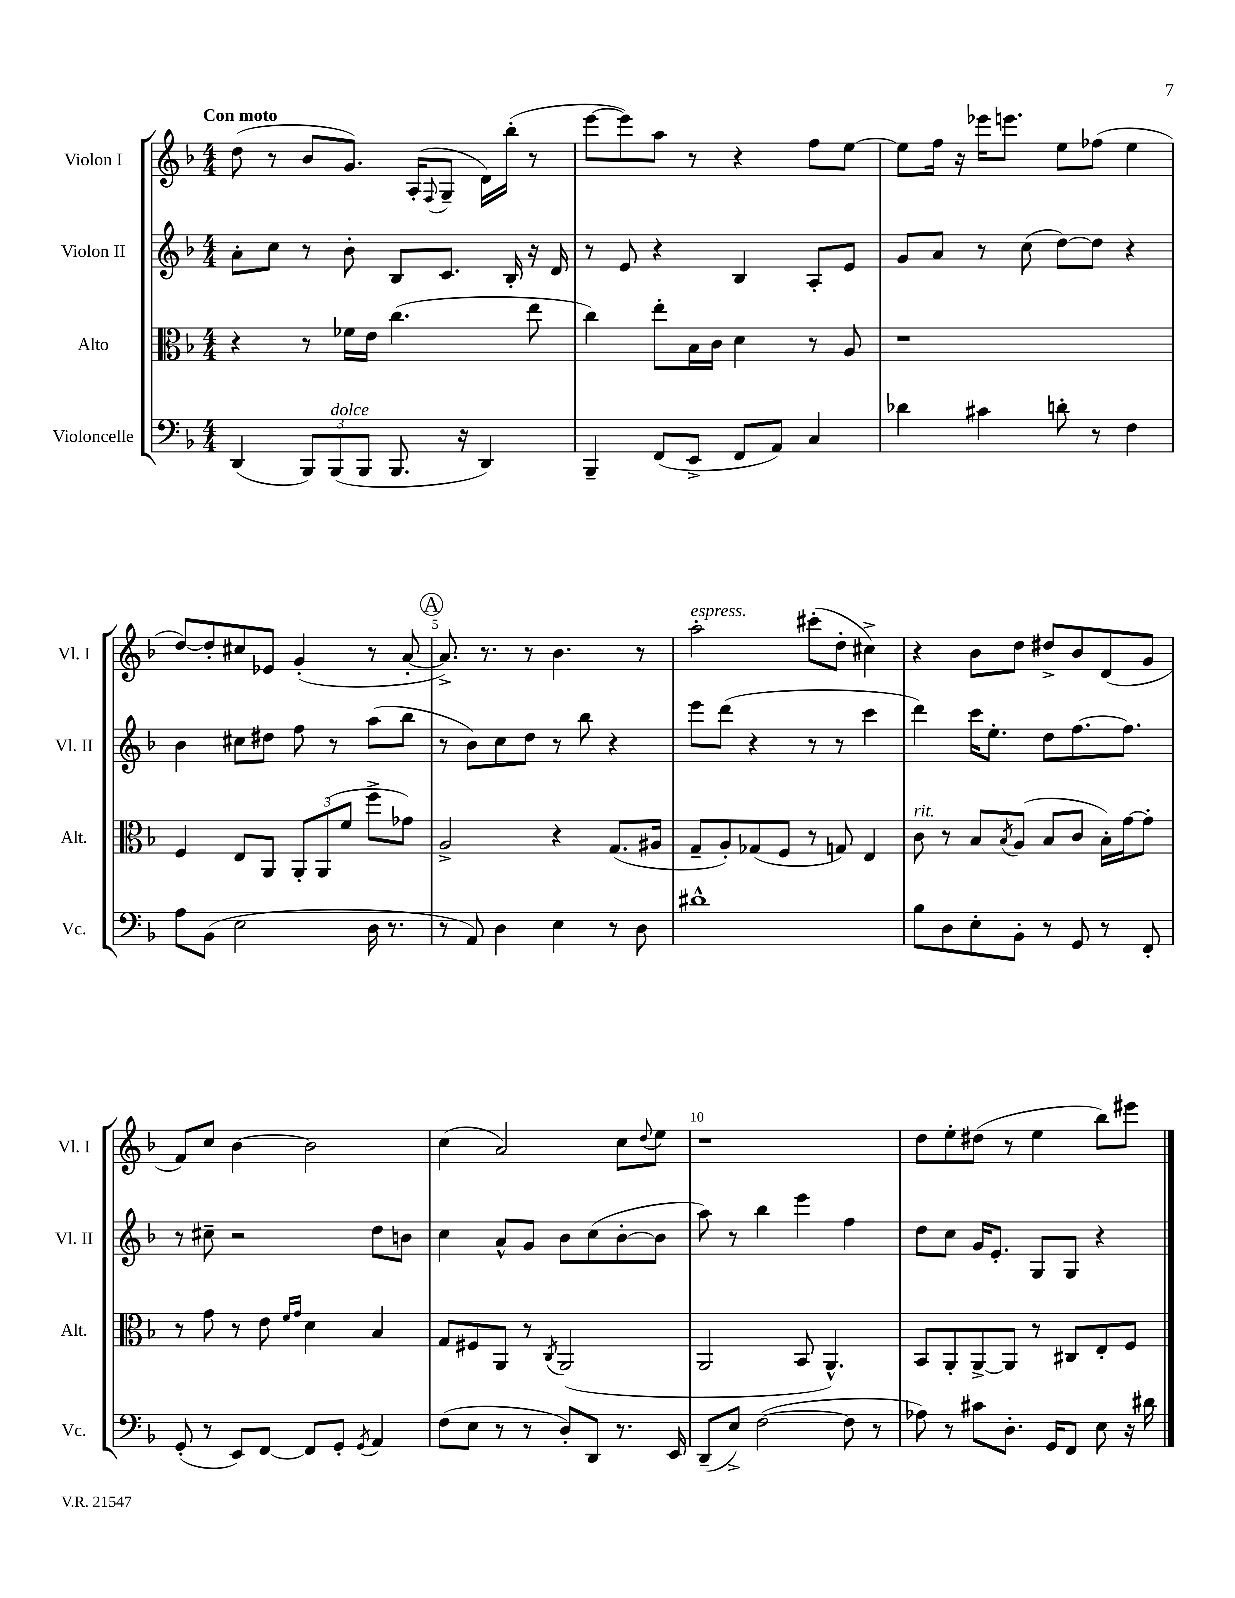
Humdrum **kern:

**kern	**kern	**kern	**kern
*staff4	*staff3	*staff2	*staff1
*clefF4	*clefC3	*clefG2	*clefG2
*k[b-]	*k[b-]	*k[b-]	*k[b-]
*M4/4	*M4/4	*M4/4	*M4/4
(4DD/	4r	8a'\L	(8dd\
.	.	8cc\J	8r
12BBB-/L)	8r	8r	8b-/L
(12BBB-/	.	.	.
.	16f-\LL	8b-'\	8.g/J)
12BBB-/J	.	.	.
.	16e\JJ	.	.
8.BBB-/	(4.cc\	8B-/L	.
.	.	.	(16A'/LK
.	.	.	8qqF/
.	.	8.c/J	8G~/J
16r	.	.	.
4DD/)	.	.	16d\LL)
.	.	16B-'/	(16bb-'\JJ
.	8ee\	16r	8r
.	.	16d/	.
=	=	=	=
4BBB-~/	4cc\)	8r	[8eee\L
.	.	8e/	8eee\])
(8FF/L	8ee'\L	4r	8aa\J
8EE^/J	16B-\L	.	8r
.	16c\JJ	.	.
8FF/L	4d\	4B-/	4r
8AA/J)	.	.	.
4C/	8r	8A'/L	8ff\L
.	8A/	8e/J	[8ee\J
=	=	=	=
4d-\	1r	8g/L	8ee\]L
.	.	8a/J	16ff\Jk
.	.	.	16r
4c#\	.	8r	16eee-\LK
.	.	.	8.eee\J
.	.	(8cc\	.
8d'\	.	[8dd\L)	8ee\L
8r	.	8dd\]J	(8ff-\J
4F\	.	4r	4ee\
=	=	=	=
8A\L	4F/	4b-\	[8dd/L)
(8BB-\J	.	.	8dd'/]
2E\	8E/L	8cc#\L	8cc#/
.	8AA/J	8dd#\J	8e-/J
.	12AA'/L	8ff\	(4g'/
.	(12AA/	.	.
.	.	8r	.
.	12f/J	.	.
16D\	8ff^\L	(8aa\L	8r
8.r	.	.	.
.	8g-\J)	8bb-\J	[8a'/
=	=	=	=
8r	2A^/	8r	8.a^/])
8AA/)	.	8b-\L)	.
.	.	.	8.r
4D\	.	8cc\	.
.	.	8dd\J	8r
4E\	4r	8r	4.b-\
.	.	8bb-\	.
8r	(8.G/L	4r	.
8D\	.	.	8r
.	16A#/Jk	.	.
=	=	=	=
1d#^^	8G~/L	8eee\L	2aa'\
.	8A'/)	(8ddd\J	.
.	(8G-/	4r	.
.	8F/J	.	.
.	8r	8r	(8ccc#'\L
.	8G/)	8r	8dd'\J
.	4E/	4ccc\	4cc#^\)
=	=	=	=
8B-\L	8c\	4ddd\)	4r
8D\	8r	.	.
8E'\	8B-/L	16ccc\LK	8b-\L
.	.	8.ee'\J	.
.	8qB-/	.	.
8BB-'\J	(8A/J	.	8dd\J
8r	8B-/L	8dd\L	8dd#^/L
8GG/	8c/J	[8.ff\	8b-/
8r	16B-'\LL)	.	(8d/
.	[16g\J	8.ff\]J	.
8FF'/	8g'\]J	.	8g/J
=	=	=	=
(8GG'/	8r	8r	8f/L)
8r	8g\	8cc#~\	8cc/J
8EE/L)	8r	2r	[4b-\
[8FF/J	8e\	.	.
.	16qqf/LL	.	.
.	16qqg/JJ	.	.
8FF/]L	4d\	.	2b-\]
8GG'/J	.	.	.
8qGG/	.	.	.
4AA/	4B-/	8dd\L	.
.	.	8b\J	.
=	=	=	=
(8F\L	8G/L	4cc\	(4cc\
8E\J	8F#/	.	.
8r	8AA/J	8a^^/L	2a/)
8r	8r	8g/J	.
.	8qC/	.	.
8D'/L)	(2AA/	8b-\L	.
8DD/J	.	(8cc\	.
8.r	.	[8b-'\	8cc\L
.	.	.	8qqdd/
.	.	8b-\]J	8ee\J
16EE/	.	.	.
=	=	=	=
(8DD~/L	2AA/	8aa\)	1r
8E^/J)	.	8r	.
([2F\	.	4bb-\	.
.	8BB-/	4eee\	.
.	4.AA^^/)	.	.
8F\]	.	4ff\	.
8r	.	.	.
=	=	=	=
8A-\)	8BB-/L	8dd\L	8dd\L
8r	8AA'/	8cc\J	8ee'\
8c#\L	[8AA^/	16g/LK	(8dd#\J
.	.	8.e'/J	.
8.D'\J	8AA/]J	.	8r
.	8r	8G/L	4ee\
16GG/LK	.	.	.
8FF/J	8C#/L	8G/J	.
8E\	8E'/	4r	8bb-\L)
16r	8F/J	.	8eee#\J
16d#\	.	.	.
==	==	==	==
*-	*-	*-	*-
